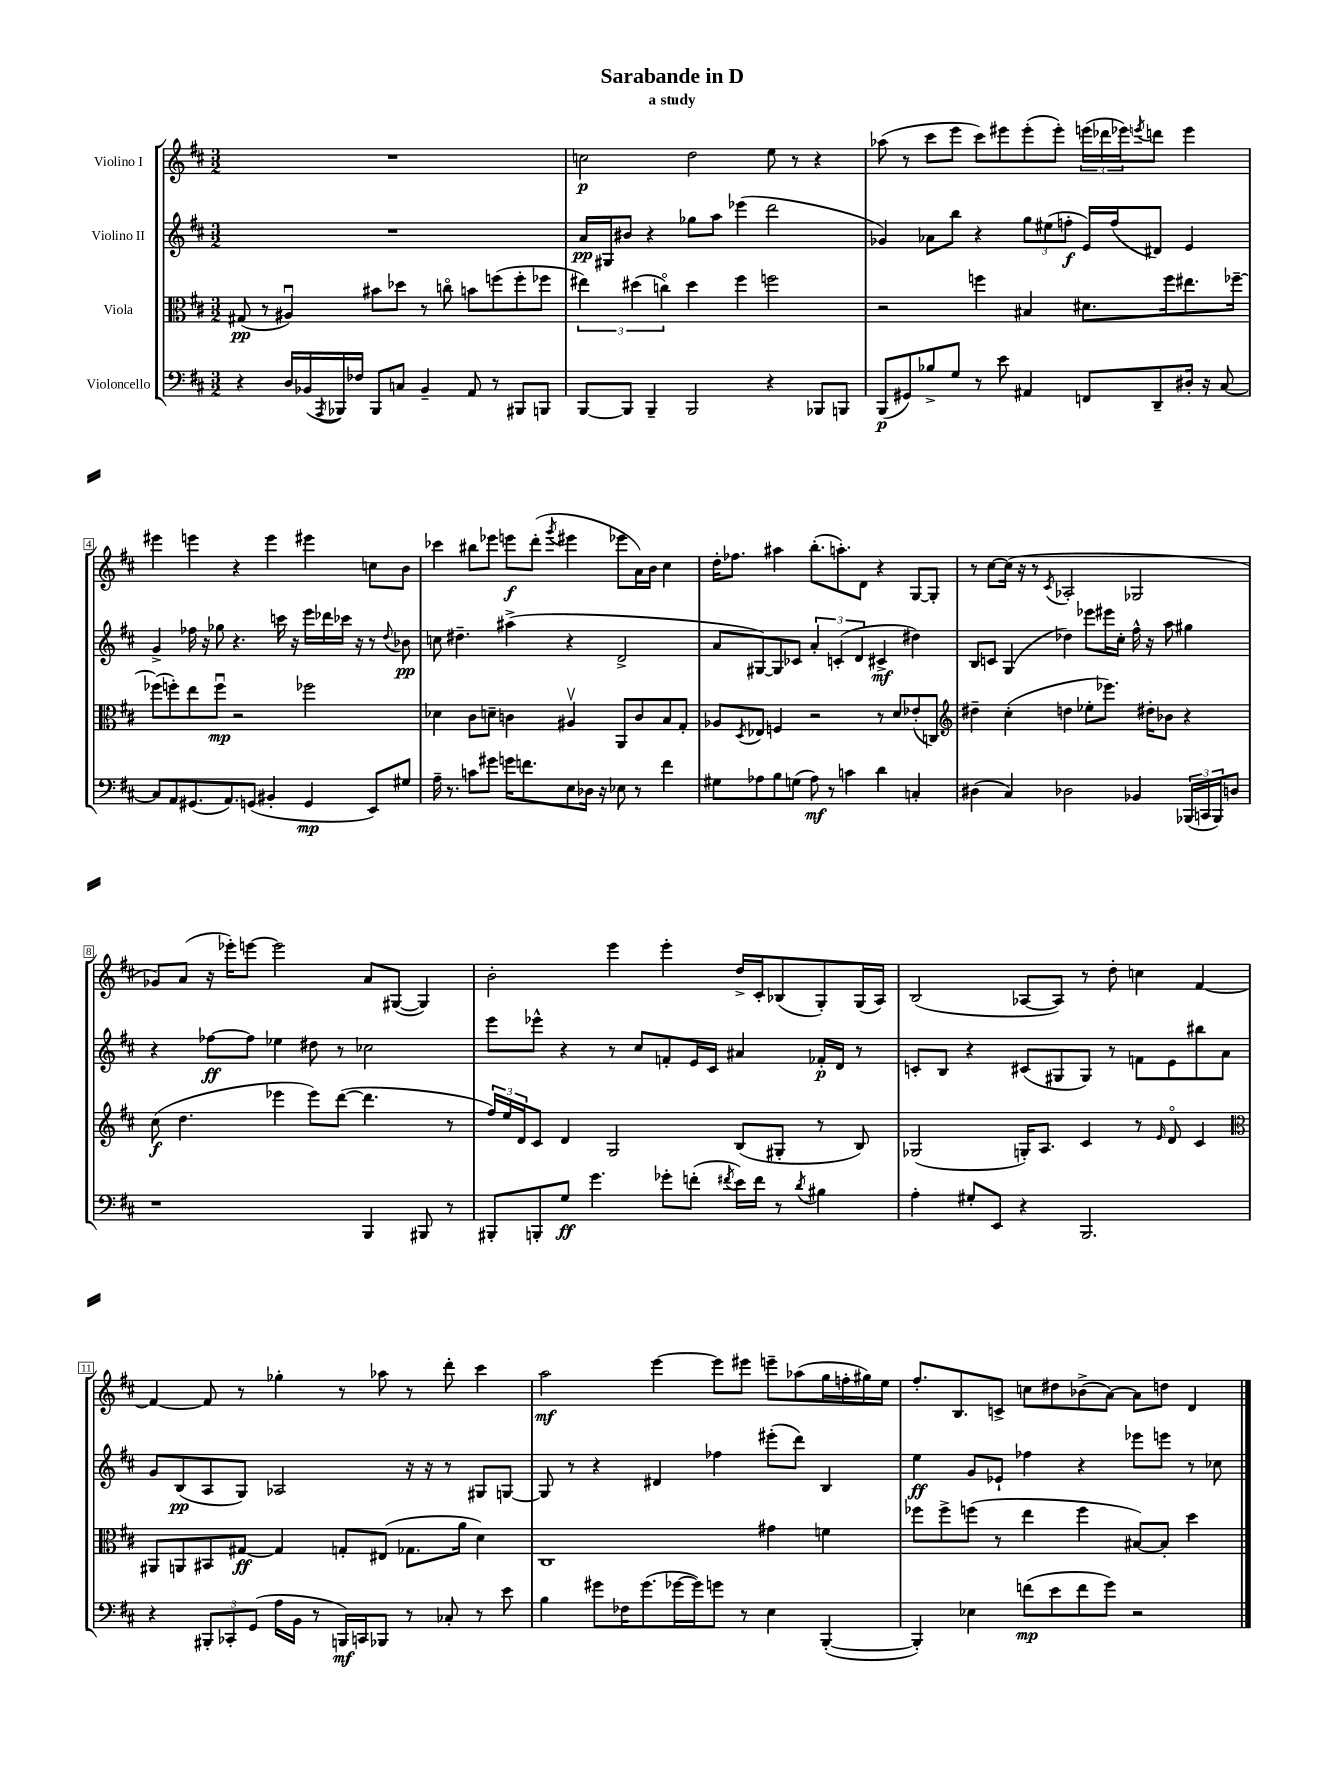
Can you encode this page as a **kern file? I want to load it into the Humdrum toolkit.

**kern	**kern	**kern	**kern
*staff4	*staff3	*staff2	*staff1
*clefF4	*clefC3	*clefG2	*clefG2
*k[f#c#]	*k[f#c#]	*k[f#c#]	*k[f#c#]
*M3/2	*M3/2	*M3/2	*M3/2
4r	(8G#	1.r	1.r
.	8r	.	.
16D	4A#u)	.	.
(16BB-	.	.	.
8qAAA	.	.	.
16BBB-)	.	.	.
16F-	.	.	.
8BBB-	8b#	.	.
8C	8dd-	.	.
4BB-~	8r	.	.
.	8cco	.	.
8AA	8b	.	.
8r	(8ff	.	.
8BBB#	8ff'	.	.
8BBB	8ff-	.	.
=	=	=	=
[8BBB	6ee#)	16a	2cc
.	.	16G#	.
8BBB]	.	8b#	.
.	(6dd#	.	.
4BBB~	.	4r	.
.	6cco)	.	.
2BBB	4dd#	8gg-	2dd
.	.	8aa	.
.	4ff#	(4eee-	.
4r	2ff	2ddd	8ee
.	.	.	8r
8BBB-	.	.	4r
8BBB	.	.	.
=	=	=	=
(8BBB	2r	4g-)	(8aa-
8GG#)	.	.	8r
8B-^	.	8a-	8ccc#
8G	.	8bb	8eee
8r	4ff	4r	8ccc#)
8e	.	.	8eee#
4AA#	4B#	12gg	(8eee#'
.	.	(12ee#	.
.	.	.	8eee#')
.	.	12ff'	.
8FF	8.d#	16e)	(24eee
.	.	.	24ddd-
.	.	(16ff	.
.	.	.	24eee-)
.	.	.	8qeee
8DD~	.	8d#)	8ddd
.	16ff	.	.
16D#'	8.ee#	4e	4eee
16r	.	.	.
[8C#	.	.	.
.	[16ff-~	.	.
=	=	=	=
8C#]	(8ff-]	4g^	4eee#
8AA	8ff')	.	.
(8.GG#	8ee	16ff-	4eee
.	.	16r	.
.	8ffu	8gg-	.
8.AA)	.	.	.
.	2r	4.r	4r
(8GG	.	.	.
4BB#'	.	.	4eee
.	.	16ccc	.
.	.	16r	.
4GG	2ff-	16eee	4eee#
.	.	16ddd-	.
.	.	16ccc-	.
.	.	16r	.
8EE)	.	8r	8cc
.	.	8qqdd	.
8G#	.	8b-	8b
=	=	=	=
16A~	4d-	8cc	4ccc-
8.r	.	.	.
.	.	4.dd#~	.
8c	8c#	.	8bb#
8g#	8d~	.	8eee-
16g	4c	(4aa#^	8eee
8.f	.	.	.
.	.	.	(8ddd'
.	.	.	8qggg
8E	4A#v	4r	4eee#
16D-	.	.	.
16r	.	.	.
8E-	8AA	2d^	8eee-
8r	8c	.	16a)
.	.	.	16b
4f	8B	.	4cc#
.	8G'	.	.
=	=	=	=
8G#	8A-	8a	16dd'
.	.	.	8.ff-
.	8qD	.	.
8A-	8E-	[8G#)	.
8B	4F	8G#]	4aa#
(8G	.	8c-	.
8A-)	2r	6a'	(8.bb'
8r	.	.	.
.	.	(6c'	.
.	.	.	8.aa')
4c	.	.	.
.	.	6d	.
.	.	.	8d
4d	8r	4c#^	4r
.	8d	.	.
4C'	(8e-'	4dd#)	[8G
.	8C)	.	8G']
=	=	=	=
*	*clefG2	*	*
(4D#	4dd#~	8B	8r
.	.	8c	[8cc#
4C#)	(4cc#'	(4G	(16cc#]
.	.	.	16r
.	.	.	8r
.	.	.	8qc#
2D-	4dd	4dd-)	2A-'
.	8ee-'	8eee-	.
.	8.eee-)	16eee#	.
.	.	16cc#'	.
4BB-	.	16ff#^^	2G-
.	16dd#'	16r	.
.	8b-	8aa	.
(24BBB-	4r	4gg#	.
24CC	.	.	.
24BBB-)	.	.	.
8D	.	.	.
=	=	=	=
1r	(8cc#	4r	8g-)
.	4.dd	.	(8a
.	.	[8ff-	16r
.	.	.	16eee-')
.	.	8ff-]	[8eee
.	4eee-	4ee-	2eee]
.	8eee-)	8dd#	.
.	([8ddd	8r	.
4BBB	4.ddd]	2cc-	8a
.	.	.	([8G#
8BBB#	.	.	4G#])
8r	8r	.	.
=	=	=	=
8BBB#'	24ff#)	8eee	2b'
.	24ee	.	.
.	24d	.	.
8BBB'	8c#	8eee-^^	.
8G	4d	4r	.
4.g	.	.	.
.	2G	8r	4eee
.	.	8cc#	.
8g-'	.	8f'	4eee'
(8f'	.	16e	.
.	.	16c#	.
8qf#	.	.	.
16e)	(8B	4a#	16dd^
16f#	.	.	16c#'
8r	8G#'	.	(8B-
8qd	.	.	.
4B#	8r	16f-'	8G')
.	.	16d	.
.	8B)	8r	(16G
.	.	.	16A)
=	=	=	=
4A'	(2G-	8c'	(2B
.	.	8B	.
8G#'	.	4r	.
8EE	.	.	.
4r	16G')	(8c#	[8A-
.	8.A	.	.
.	.	8G#	8A-])
2.BBB	4c#	8G#)	8r
.	.	8r	8dd'
.	8r	8f	4cc
.	16qqe	.	.
.	8do	8e	.
.	4c#	8bb#	[4f#
.	.	8a	.
=	=	=	=
*	*clefC3	*	*
4r	8AA#	8g	4f#_
.	8AA	(8B	.
12BBB#'	8BB#	8A	8f#]
12CC-'	.	.	.
.	[8G#	8G)	8r
(12GG	.	.	.
16A	4G#]	2A-	4gg-'
16BB	.	.	.
8r	.	.	.
16BBB)	8G'	.	8r
16CC	.	.	.
8BBB-	(8E#	.	8aa-
8r	8.G-	16r	8r
.	.	16r	.
8C-'	.	8r	8ddd'
.	16a	.	.
8r	4d)	8G#	4ccc#
8e	.	[8G	.
=	=	=	=
4B	1C#	8G]	2aa
.	.	8r	.
8g#	.	4r	.
16F-	.	.	.
(8.g#	.	.	.
.	.	4d#	[4eee
[16g-	.	.	.
16g-])	.	.	.
8g	.	4ff-	8eee]
8r	.	.	8eee#
4E	4g#	(8eee#'	8eee~
.	.	8ddd)	(8aa-
([4BBB'	4f	4B	16gg
.	.	.	16ff'
.	.	.	16gg#)
.	.	.	16ee
=	=	=	=
4BBB'])	8ff-	4ee	8.ff#'
.	8ff-^	.	.
.	.	.	8.B
4E-	(8ff	8g	.
.	8r	8e-`	8c^
(8f	4ee	4ff-	8cc
8e	.	.	8dd#
8f	4ff	4r	(8b-^
8g)	.	.	[8a)
2r	[8B#)	8eee-	8a]
.	8B#']	8eee	8dd
.	4dd	8r	4d
.	.	8cc-	.
==	==	==	==
*-	*-	*-	*-
